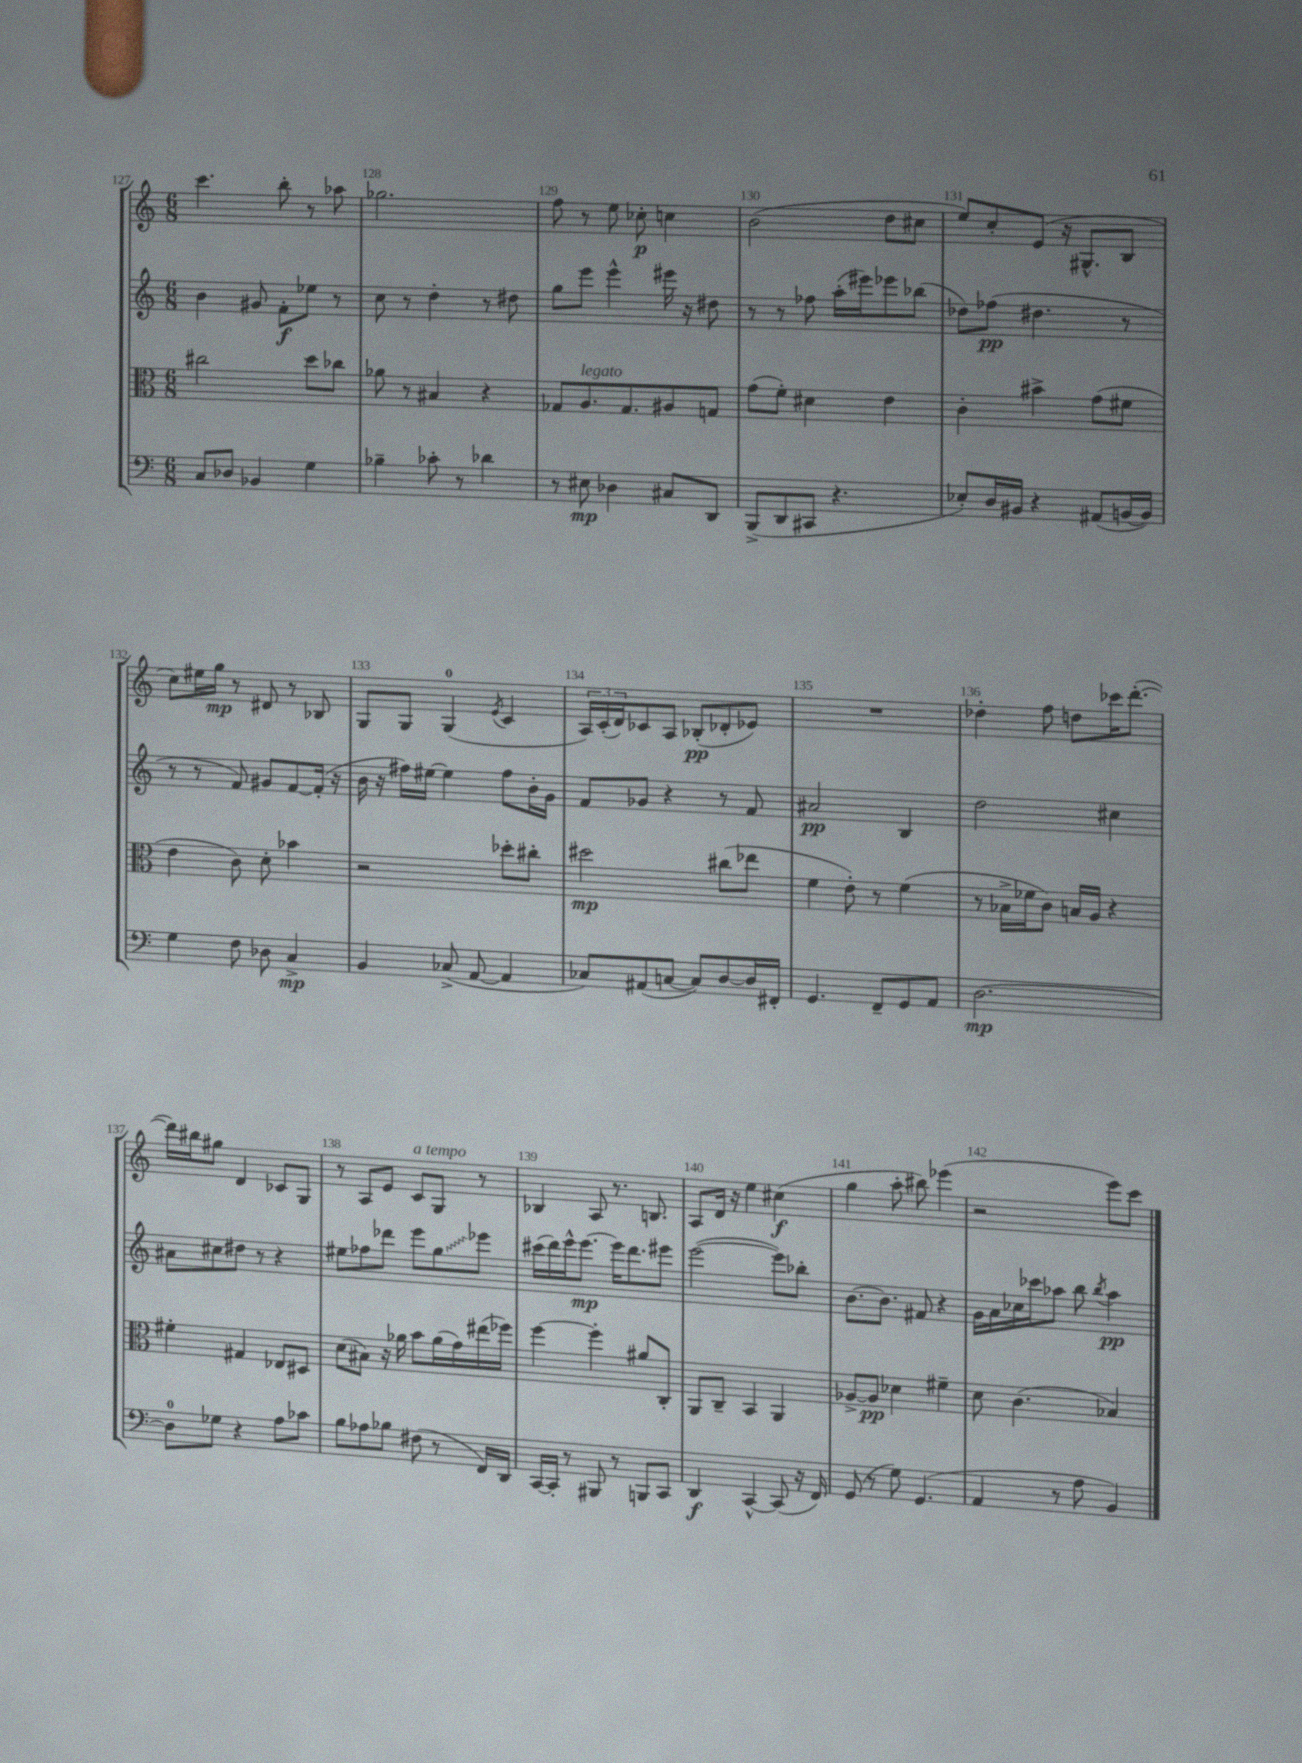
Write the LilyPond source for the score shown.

<<
\new StaffGroup <<
\new Staff = "s0" {
    \clef treble \key c \major \numericTimeSignature \time 6/8
    c'''4. b''8-. r8 aes''8 |
    ges''2. |
    f''8 r8 e''8 ces''8-.\p c''4 |
    b'2( d''8 cis''8 |
    e''8) c''8-. e'8( r16 gis8.-^ b8 |
    c''8) eis''16 g''16\mp r8 dis'8 r8 bes8 |
    g8 g8 g4-0( \acciaccatura { e'8 } c'4 |
    \tuplet 3/2 { a16) c'16-.( d'16) } ces'8 a8 bes8-.\pp( des'8-. ees'8) |
    R2. |
    des''4-. f''8 d''8 ces'''16 d'''8.~-.( |
    d'''16) bis''16 gis''8 d'4 ces'8 g8 |
    r8 a8 e'8 c'8^\markup { \italic "a tempo" } g8 r8 |
    bes4 a8 r8. b8. |
    a8 d'16 r16 e''4 cis''4\f( |
    g''4 a''8-. bis''8) ees'''4( |
    r2 e'''8) c'''8 \bar "|." |
}
\new Staff = "s1" {
    \clef treble \key c \major \numericTimeSignature \time 6/8
    b'4 gis'8 f'8-.\f ees''8 r8 |
    c''8 r8 d''4-. r8 dis''8 |
    g''8 e'''8 e'''4-^ eis'''16 r16 dis''8 |
    r8 r8 fes''8 a''16-.( eis'''16) ees'''8 bes''8( |
    des''8) fes''8\pp( dis''4. r8 |
    r8 r8 f'8) gis'8 f'8~ f'16-.( r16 |
    b'16 r16 fis''16) eis''16~ eis''4 fis''8 b'16-. g'16 |
    f'8 ges'8 r4 r8 f'8 |
    ais'2\pp b4 |
    d''2 cis''4 |
    ais'8 cis''8 dis''8 r8 r4 |
    eis''8 fes''8 des'''8 e'''8 \once \override Glissando.style = #'zigzag g''8\glissando ees'''8 |
    cis'''16( d'''16) e'''16-^ e'''8.~\mp e'''16 d'''8. eis'''8 |
    e'''2~( e'''8) bes''8-. |
    b'8.~ b'8. fis'8 r4 |
    g'16 a'16 ces''16 ces'''16 aes''8 b''8 \acciaccatura { b''8 } aes''4\pp \bar "|." |
}
\new Staff = "s2" {
    \clef alto \key c \major \numericTimeSignature \time 6/8
    cis''2 d''8 ces''8 |
    aes'8 r8 bis4 r4 |
    ges8 a8.^\markup { \italic "legato" } ges8. ais8 g8 |
    g'8( f'8-.) dis'4 e'4 |
    c'4-. bis'4-> g'8( fis'8 |
    e'4 c'8) d'8-. bes'4 |
    r2 des''8-. cis''8-. |
    dis''2\mp cis''8( ees''8 |
    f'4 e'8-.) r8 f'4( |
    r8 bes16-> fes'16 c'8) b16 a16 r4 |
    fis'4-. gis4 ees8 dis8 |
    d'8( bis8) r16 aes'16 b'8 aes'16( g'16) eis''16( fes''16) |
    f''4~ f''4-. ais'8 c8-. |
    a,8 c8-- b,4 a,4 |
    aes8~-> aes8\pp des'4 fis'4-- |
    d'8 c'4.( bes4) \bar "|." |
}
\new Staff = "s3" {
    \clef bass \key c \major \numericTimeSignature \time 6/8
    c8 des8 bes,4 g4 |
    bes4-- ces'8-. r8 des'4 |
    r8 eis8\mp des4 cis8 d,8 |
    b,,8->( d,8 cis,8 r4. |
    ees8-.) d16 bis,16 r4 ais,8( b,16~ b,16) |
    g4 f8 des8 c4->\mp |
    b,4 ces8->( a,8~ a,4 |
    ces8) ais,8( c8~ c8) d8~ d16 fis,16-. |
    g,4. f,8-- g,8 a,8 |
    d2.~\mp |
    d8-0 ges8 r4 a8 ces'8 |
    b8 aes8 bes8 fis8( r8 f,16) d,16 |
    c,16~ c,16-. r8 bis,,8 r8 b,,8 c,8 |
    d,4\f c,4~-^ c,8( r16 f,16) |
    g,8( r8 g8) g,4.( |
    a,4 r8 a8 b,4) \bar "|." |
}
>>
>>
\layout { \context { \Score currentBarNumber = #127 \override BarNumber.break-visibility = ##(#f #t #t) barNumberVisibility = #all-bar-numbers-visible } }
